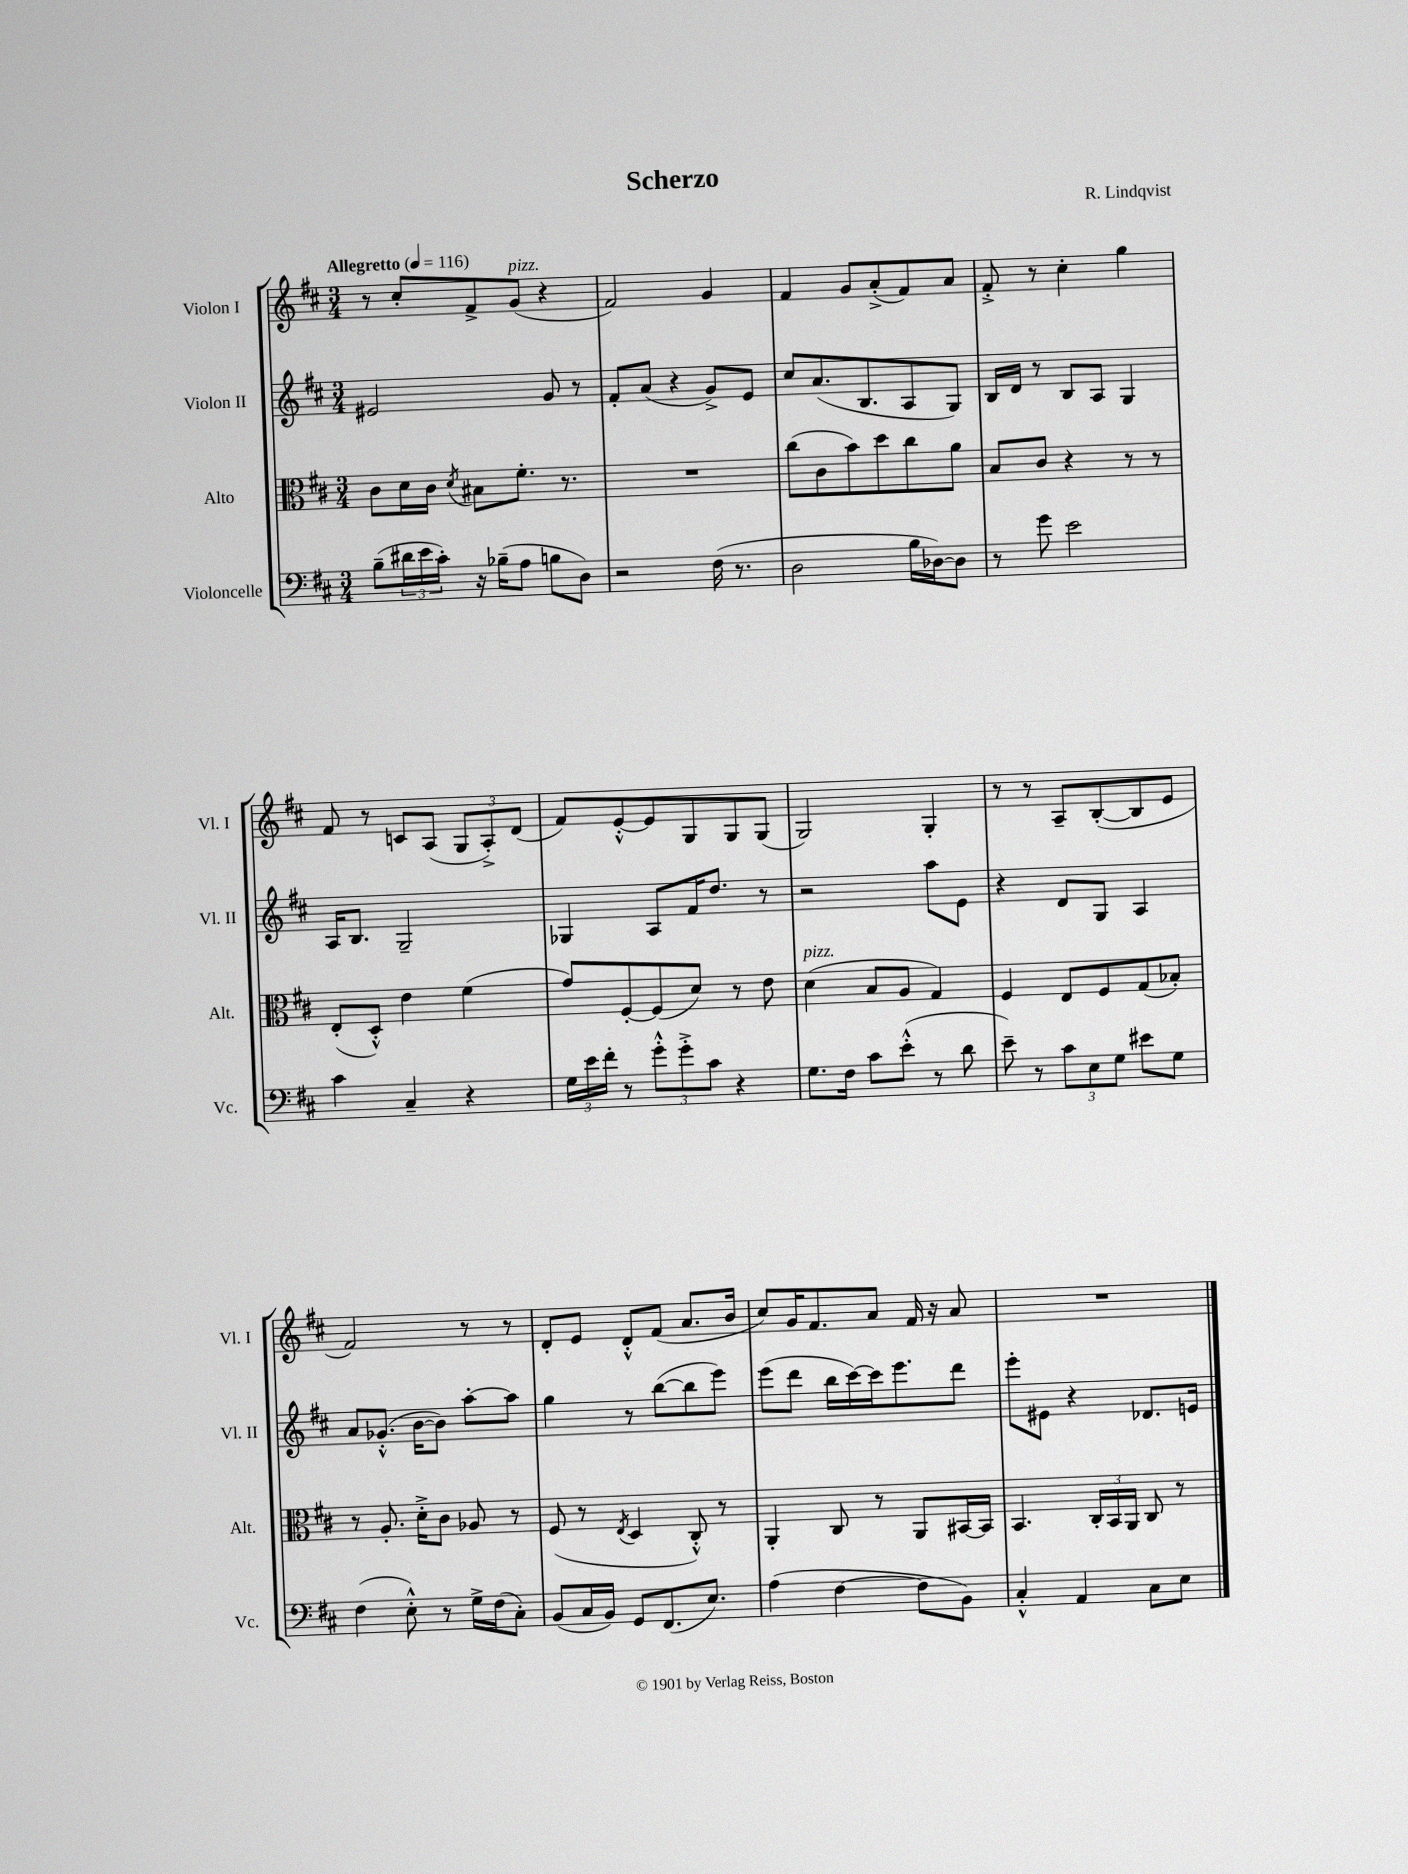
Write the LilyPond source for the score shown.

\header { title = "Scherzo" composer = "R. Lindqvist" }
<<
\new StaffGroup <<
\new Staff = "s0" \with { instrumentName = "Violon I" shortInstrumentName = "Vl. I" } {
    \clef treble \key d \major \numericTimeSignature \time 3/4 \tempo "Allegretto" 4 = 116
    r8 cis''8-. fis'8-> g'8^\markup { \italic "pizz." }( r4 |
    fis'2) g'4 |
    fis'4 g'8 a'8-.->( fis'8) a'8 |
    fis'8-.-> r8 cis''4-. g''4 |
    fis'8 r8 c'8 a8( \tuplet 3/2 { g8 a8-.->) d'8( } |
    fis'8) e'8~-.-^ e'8 g8 g8 g8( |
    g2) g4-. |
    r8 r8 a8-- b8~-.( b8 e'8 |
    fis'2) r8 r8 |
    d'8-. e'8 d'8-.-^ fis'8( a'8. b'16 |
    cis''8) g'16 fis'8. a'8 fis'16 r16 a'8 |
    R2. \bar "|." |
}
\new Staff = "s1" \with { instrumentName = "Violon II" shortInstrumentName = "Vl. II" } {
    \clef treble \key d \major \numericTimeSignature \time 3/4
    eis'2 g'8 r8 |
    fis'8-. a'8( r4 g'8->) e'8 |
    cis''8 a'8.( b8. a8 g8) |
    b16 d'16 r8 b8 a8 g4 |
    a16 b8. g2-- |
    ges4 a8 fis'16 d''8. r8 |
    r2 a''8 e'8 |
    r4 d'8 g8 a4 |
    a'8 ges'8.-.-^( b'16~ b'8) a''8~-. a''8 |
    g''4 r8 b''8~( b''8 e'''8) |
    e'''8( d'''8 b''16 cis'''16~) cis'''16 e'''8. d'''8 |
    e'''8-. eis'8 r4 des'8. e'16 \bar "|." |
}
\new Staff = "s2" \with { instrumentName = "Alto" shortInstrumentName = "Alt." } {
    \clef alto \key d \major \numericTimeSignature \time 3/4
    cis'8 d'16 cis'16 \acciaccatura { d'8 } bis8 fis'8.-. r8. |
    R2. |
    cis''8( cis'8 b'8) d''8 cis''8 a'8 |
    b8 cis'8 r4 r8 r8 |
    e8-.( d8-.-^) e'4 fis'4( |
    g'8) fis8~-. fis8( d'8) r8 e'8 |
    d'4^\markup { \italic "pizz." }( b8 a8 g4) |
    fis4 e8 fis8 g8( bes8-.) |
    r8 a8.-. d'16-.-> cis'8 aes8 r8 |
    fis8( r8 \acciaccatura { e8 } d4 cis8-.-^) r8 |
    a,4-. cis8 r8 a,8 bis,16~ bis,16 |
    b,4. \tuplet 3/2 { cis16-. b,16 a,16 } cis8 r8 \bar "|." |
}
\new Staff = "s3" \with { instrumentName = "Violoncelle" shortInstrumentName = "Vc." } {
    \clef bass \key d \major \numericTimeSignature \time 3/4
    b8--( \tuplet 3/2 { dis'16 e'16 cis'16-.) } r16 bes16--( a8 b8 d8) |
    r2 fis16( r8. |
    d2 b16 des16~) des8 |
    r8 g'8 e'2 |
    cis'4 cis4-- r4 |
    \tuplet 3/2 { g16 e'16 fis'16-. } r8 \tuplet 3/2 { g'8-.-^ g'8-.-> cis'8 } r4 |
    g8. fis16 cis'8 e'8-.-^( r8 d'8 |
    e'8--) r8 \tuplet 3/2 { cis'8 e8 g8 } eis'8 g8 |
    fis4( e8-.-^) r8 g16-> fis16( cis8-.) |
    b,8( cis16 b,16) g,8 fis,8.( e8.) |
    a4( fis4~ fis8 b,8) |
    cis4-.-^ a,4 cis8 e8 \bar "|." |
}
>>
>>
\layout { \context { \Score \remove "Bar_number_engraver" } }
